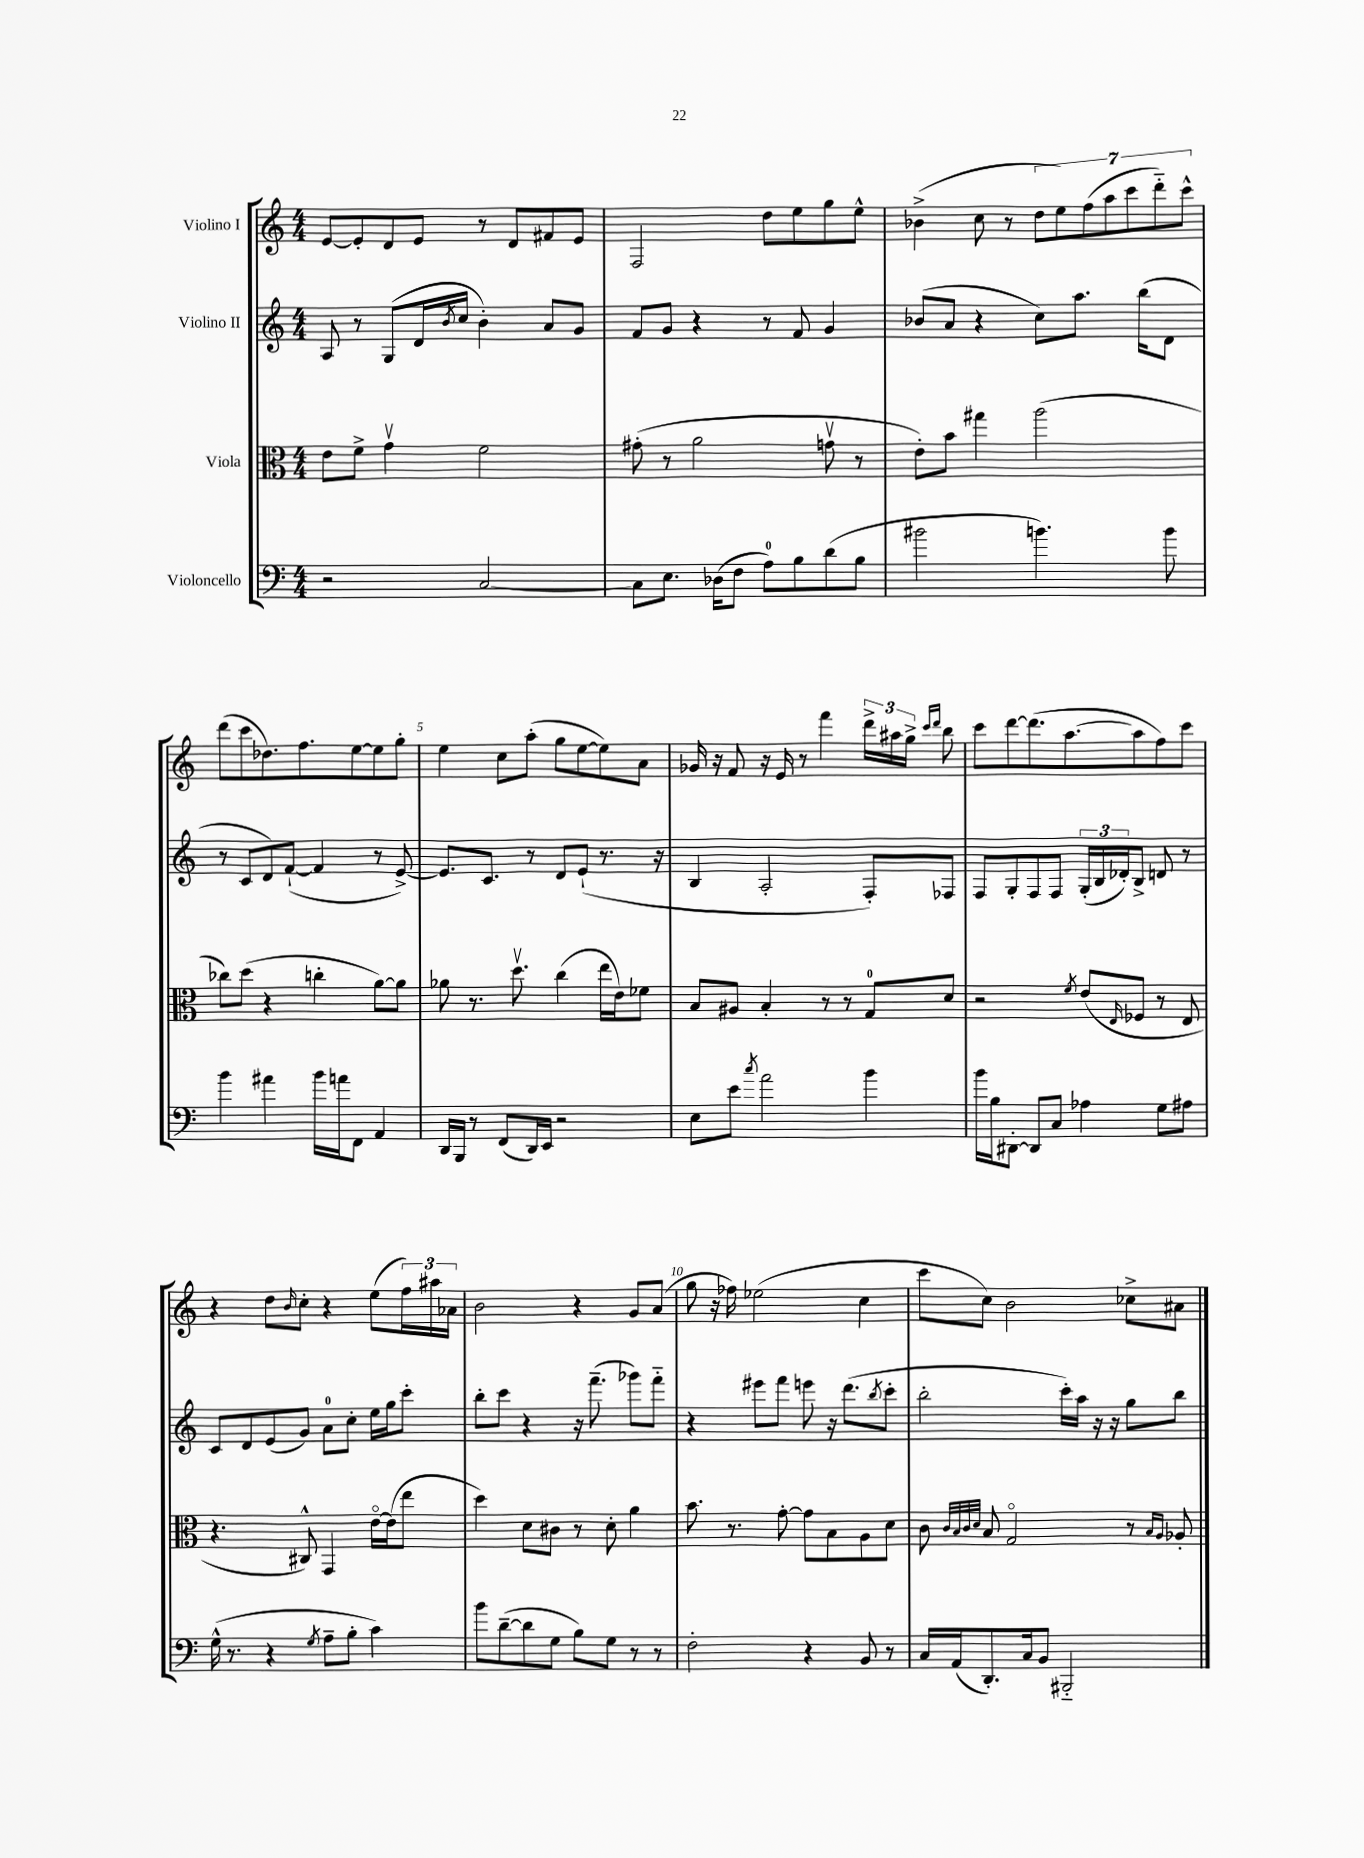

**kern	**kern	**kern	**kern
*part4	*part3	*part2	*part1
*staff4	*staff3	*staff2	*staff1
*I"Violoncello	*I"Viola	*I"Violino II	*I"Violino I
*clefF4	*clefC3	*clefG2	*clefG2
*k[]	*k[]	*k[]	*k[]
*M4/4	*M4/4	*M4/4	*M4/4
=1	=1	=1	=1
2r	8e\L	8A/	[8e/L
.	8f^\J	8r	8e'/]
.	4gv\	(8G/L	8d/
.	.	16d/L	8e/J
.	.	8qb/	.
.	.	16cc/JJ	.
[2C/	2f\	4b'\)	8r
.	.	.	8d/L
.	.	8a/L	8f#X/
.	.	8g/J	8e/J
=2	=2	=2	=2
8C\L]	(8g#X'\	8f/L	2F/
8.E\J	8r	8g/J	.
.	2a\	4r	.
(16D-X\KL	.	.	.
8F\J	.	.	.
8A\L)	.	8r	8dd\L
8B\	.	8f/	8ee\
(8d\	8gnv\	4g/	8gg\
8B\J	8r	.	8ee^^\J
=3	=3	=3	=3
2b#X\	8e'\L)	(8b-X/L	(4b-X^\
.	8b\J	8a/J	.
.	4gg#X\	4r	8cc\
.	.	.	8r
4.bn\)	(2aa\	8cc\L)	14dd\L
.	.	.	14ee\)
.	.	8.aa\J	.
.	.	.	(14ff\
.	.	.	14aa\
.	.	.	14ccc\
.	.	(16bb\KL	.
.	.	.	14ddd\)
8b\	.	8d\J	.
.	.	.	14ccc^^\J
!!LO:LB:g=z
=4	=4	=4	=4
4b\	8cc-X\L)	8r	(8ddd\L
.	(8dd\J	8c/L	8ccc\
4a#X\	4r	8d/)	8.dd-X\)
.	.	([8f`/J	.
.	.	.	8.ff\
16b\LL	4ccn'\	4f/]	.
16an\J	.	.	.
8FF\J	.	.	[8ee\
4AA/	[8a\L)	8r	8ee\]
.	8a\J]	[8e^/)	8gg'\J
=5	=5	=5	=5
16DD/LL	8a-X\	8.e/L]	4ee\
16BBB/JJ	.	.	.
8r	8.r	.	.
.	.	8.c/J	.
(8FF/L	.	.	8cc\L
.	8.ddv\	.	.
16DD/L)	.	8r	(8aa'\J
16EE/JJ	.	.	.
2r	(4cc\	8d/L	8gg\L
.	.	(8e`/J	[8ee\
.	16ee\LL	8.r	8ee\])
.	16e\J)	.	.
.	8f-X\J	.	8a\J
.	.	16r	.
=6	=6	=6	=6
8E\L	8B/L	4B/	16g-X/
.	.	.	16r
8e\J	8A#X/J	.	8f/
8qcc/	.	.	.
2a\	4B'/	2A'/	16r
.	.	.	16e/
.	.	.	8r
.	8r	.	4fff\
.	8r	.	.
4b\	8G/L	8F'/L)	24ddd^\LL
.	.	.	24aa#X\
.	.	.	24gg^\JJ
.	.	.	16qqccc/LL
.	.	.	16qqddd/JJ
.	8d/J	8F-X/J	8bb\
=7	=7	=7	=7
16b\LL	2r	8F/L	8ccc\L
16B\J	.	.	.
[8DD#X'\J	.	8G'/	[8ddd\
8DD#/L]	.	8F/	(8.ddd\]
8C/J	.	8F/J	.
.	.	.	[8.aa\
.	8qf/	.	.
4A-X\	(8e/L	(24G'/LL	.
.	.	24B/	.
.	.	24d-X'/J)	.
.	16qqE/	.	.
.	8F-X/J	8B^/J	8aa\]
8G\L	8r	8dn/	8ff\)
8A#X\J	8E/	8r	8ccc\J
!!LO:LB:g=z
=8	=8	=8	=8
(16G^^\	4.r	8c/L	4r
8.r	.	.	.
.	.	8d/	.
4r	.	(8e/	8dd\L
.	.	.	16qqb/
.	8C#X^^/)	8g/J)	8cc'\J
8qG/	.	.	.
8A~\L	4GG/	8a\L	4r
8B'\J	.	8cc'\J	.
4c\)	[16e\LL	16ee\LL	(8ee\L
.	(16e\J]	16gg\J	.
.	8ee\J	8ccc'\J	24ff\L)
.	.	.	24aa#X\
.	.	.	24a-X\JJ
=9	=9	=9	=9
8b\L	4dd\)	8bb'\L	2b\
([8d~\	.	8ccc\J	.
8d\]	8d\L	4r	.
8G\J	8c#X\J	.	.
8B\L)	8r	16r	4r
.	.	(8.fff~\	.
8G\J	8d'\	.	.
8r	4a\	8ggg-X\L)	8g/L
8r	.	8fff\J	(8a/J
=10	=10	=10	=10
2F'\	8.b\	4r	8gg\
.	.	.	16r
.	8.r	.	16ff-X\)
.	.	8eee#X\L	(2ee-X\
.	[8g'\	8fff\J	.
4r	8g\L]	8eeen\	.
.	8B\	16r	.
.	.	(8.ddd\L	.
8BB/	8A\	.	4cc\
.	.	8qbb/	.
8r	8d\J	8ccc'\J	.
=11	=11	=11	=11
16C/LL	8c\	2bb'\	8ccc\L
(16AA/J	.	.	.
.	32qqc/LLL	.	.
.	32qqB/	.	.
.	32qqc/	.	.
.	32qqd/JJJ	.	.
8.DD'/)	8B/	.	8cc\J)
.	2G/	.	2b\
16C/k	.	.	.
8BB/J	.	.	.
2BBB#X/	.	16ccc'\LL)	.
.	.	16aa\JJ	.
.	.	16r	.
.	.	16r	.
.	8r	8gg\L	8cc-X^\L
.	16qqB/LL	.	.
.	16qqA/JJ	.	.
.	8A-X'/	8bb\J	8a#X\J
==	==	==	==
*-	*-	*-	*-
